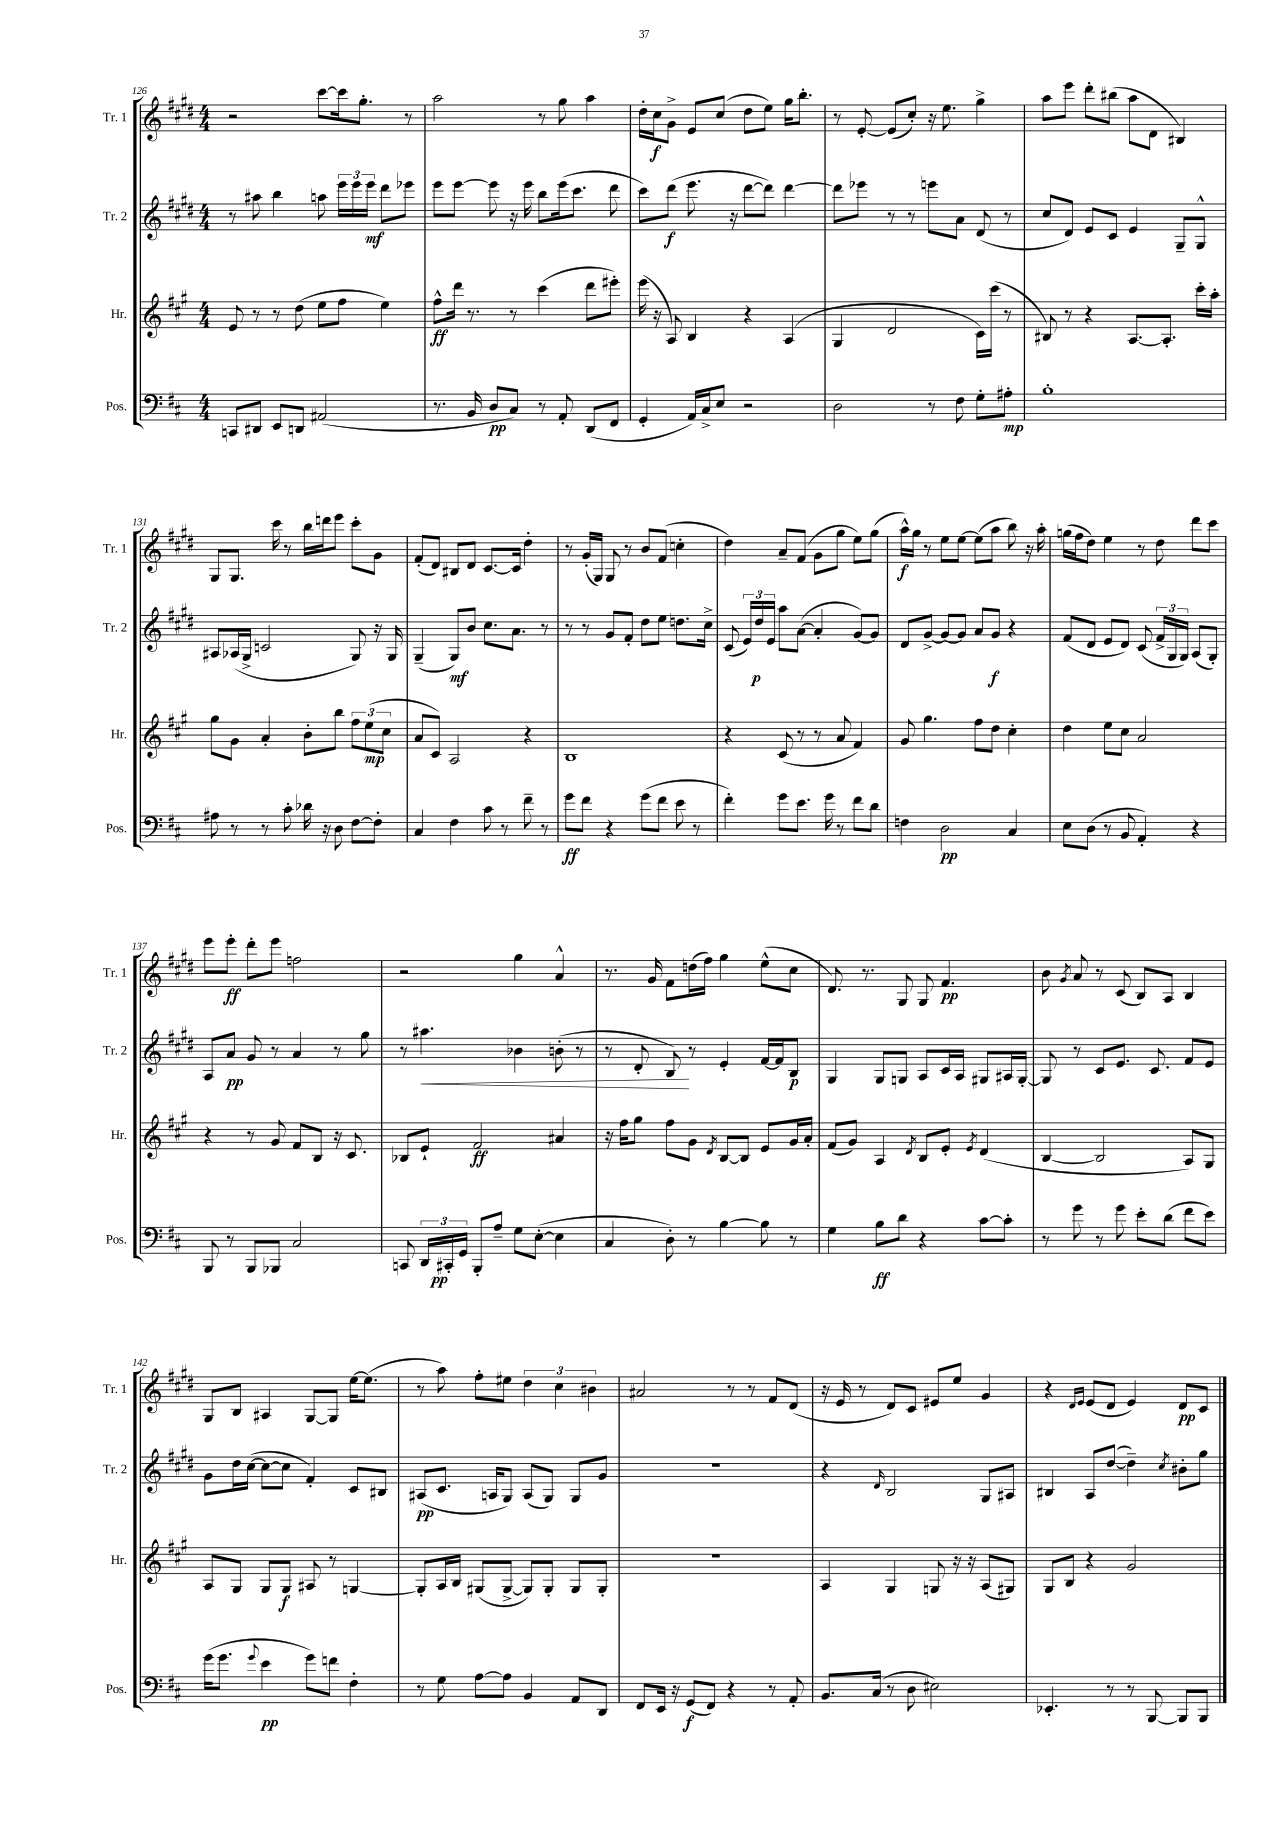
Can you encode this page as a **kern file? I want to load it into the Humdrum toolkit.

**kern	**kern	**kern	**kern
*staff4	*staff3	*staff2	*staff1
*clefF4	*clefG2	*clefG2	*clefG2
*k[f#c#]	*k[f#c#g#]	*k[f#c#g#d#]	*k[f#c#g#d#]
*M4/4	*M4/4	*M4/4	*M4/4
8CC/L	8e/	8r	2r
8DD#/J	8r	8aa#\	.
8EE/L	8r	4bb\	.
8DD/J	(8dd\	.	.
(2AA#/	8ee\L	8aa\	[8ccc#\L
.	8ff#\J	24eee\LL	16ccc#\]k
.	.	24eee\	.
.	.	.	8.gg#'\J
.	.	24eee\JJ	.
.	4ee\)	8ddd#\L	.
.	.	8eee-\J	8r
=	=	=	=
8.r	8ff#^^\L	8eee\L	2aa\
.	16ddd\Jk	[8eee\J	.
16BB/	8.r	.	.
8D/L	.	8eee\]	.
8C#/J)	8r	16r	.
.	.	16eee\	.
8r	(4ccc#\	8bb\L	8r
8AA'/	.	(16eee\k	8gg#\
.	.	8.ccc#\J	.
(8DD/L	8ddd\L	.	4aa\
8FF#/J	8eee#'\J)	8ddd#\	.
=	=	=	=
4GG'/	(16eee\	8ccc#\L)	16dd#'\LL
.	16r	.	16cc#\J
.	8A/)	(8ddd#\J	8g#^\J
16AA/LL)	4B/	8.eee\	8e/L
16C#^/J	.	.	.
8E/J	.	.	(8cc#/J
.	.	16r	.
2r	4r	[8ddd#\L	8dd#\L
.	.	8ddd#\]J)	8ee\J)
.	(4A/	[4ddd#\	16gg#\LK
.	.	.	8.bb'\J
=	=	=	=
2D\	4G#/	8ddd#\]L	8r
.	.	8eee-\J	[8e'/
.	2d/	8r	(8e/]L
.	.	8r	8cc#'/J)
8r	.	8eee\L	16r
.	.	.	8.ee\
8F#\	.	8a\J	.
8G'\L	16c#\LL)	(8d#/	4gg#^\
.	(16ccc#\JJ	.	.
8A#'\J	8r	8r	.
=	=	=	=
1B'	8B#/)	8cc#/L	8aa\L
.	8r	8d#/J)	8eee\J
.	4r	8e/L	8ddd#'\L
.	.	8c#/J	(8bb#\J
.	[8.A/L	4e/	8aa\L
.	.	.	8d#\J
.	8.A'/]J	.	.
.	.	8G#~/L	4B#/)
.	16ccc#'\LL	8G#^^/J	.
.	16aa'\JJ	.	.
=	=	=	=
8A#\	8gg#\L	8A#/L	8G#/L
8r	8g#\J	(16A-/L	8.G#/J
.	.	16G#^/JJ	.
8r	4a'/	2c/	.
.	.	.	16ccc#\
8c#'\	.	.	8r
16d-\	8b'\L	.	16bb\LL
16r	.	.	16ddd\J
8D\	8bb\J	.	8eee\J
[8F#\L	12ff#\L	8G#/)	8ccc#'\L
.	(12ee\	.	.
8F#'\]J	.	16r	8g#\J
.	12cc#\J	.	.
.	.	16G#/	.
=	=	=	=
4C#/	8a/L	(4G#~/	(8f#'/L
.	8c#/J)	.	8d#/J)
4F#\	2A/	8G#/L)	8B#/L
.	.	8b/J	8d#/J
8c#\	.	8.cc#\L	[8.c#/L
8r	.	.	.
.	.	8.a\J	16c#/]Jk
8f#~\	4r	.	4dd#'\
8r	.	8r	.
=	=	=	=
8g\L	1B	8r	8r
8f#\J	.	8r	(16g#'/LL
.	.	.	16G#/JJ)
4r	.	8g#/L	8G#/
.	.	8f#'/J	8r
(8g\L	.	8dd#\L	8b/L
8f#\J	.	8ee\J	(8f#/J
8e\	.	8.dd\L	4cc'\
8r	.	.	.
.	.	16cc#^\Jk	.
=	=	=	=
4f#'\)	4r	(8c#/	4dd#\)
.	.	24e/LL)	.
.	.	24dd#/	.
.	.	24e/JJ	.
8g\L	(8c#/	8aa\L	8a~/L
8.e\J	8r	([8a\J	(8f#/J
.	8r	4a'/]	8g#\L
16g\	.	.	.
8r	8a/	.	8gg#\J
8f#\L	4f#/)	[8g#/L)	8ee\L)
8d\J	.	8g#/]J	(8gg#\J
=	=	=	=
4F\	8g#/	8d#/L	16aa^^\LL)
.	.	.	16gg#\JJ
.	4.gg#\	[8g#^/J	8r
2D\	.	8g#/_L	8ee\L
.	.	8g#/]J	[8ee\J
.	8ff#\L	8a/L	(8ee\]L
.	8dd\J	8g#/J	8aa\J
4C#/	4cc#'\	4r	8bb\)
.	.	.	16r
.	.	.	16aa'\
=	=	=	=
8E\L	4dd\	(8f#/L	(16gg\LL
.	.	.	16ff#\J
(8D\J	.	8d#/J	8dd#\J)
8r	8ee\L	8e/L	4ee\
8BB/	8cc#\J	8d#/J)	.
4AA'/)	2a/	(8c#/	8r
.	.	24f#^/LL	8dd#\
.	.	24G#/	.
.	.	24G#/JJ)	.
4r	.	(8A/L	8ddd#\L
.	.	8G#'/J)	8ccc#\J
=	=	=	=
8BBB/	4r	8A/L	8eee\L
8r	.	8a/J	8eee'\J
8BBB/L	8r	8g#/	8ddd#'\L
8BBB-/J	8g#/	8r	8eee\J
2C#/	8f#/L	4a/	2ff\
.	8B/J	.	.
.	16r	8r	.
.	8.c#/	.	.
.	.	8gg#\	.
=	=	=	=
8CC/	8B-/L	8r	2r
24DD/LL	8e`/J	4.aa#\	.
24CC#'/	.	.	.
24GG/JJ	.	.	.
8BBB'/L	2f#/	.	.
8A~/J	.	.	.
8G\L	.	4b-\	4gg#\
([8E'\J	.	.	.
4E\]	4a#/	(8b'\	4a^^/
.	.	8r	.
=	=	=	=
4C#/	16r	8r	8.r
.	16ff#\LK	.	.
.	8gg#\J	8d#'/	.
.	.	.	16g#/
8D'\)	8ff#\L	8B/)	8f#\L
8r	8g#\J	8r	(16dd\L
.	.	.	16ff#\JJ)
.	8qd/	.	.
[4B\	[8B/L	4e'/	4gg#\
.	8B/]J	.	.
8B\]	8e/L	[16f#/LL	(8ee^^\L
.	.	16f#/]J	.
8r	16g#/L	8B/J	8cc#\J
.	16a'/JJ	.	.
=	=	=	=
4G\	(8f#/L	4G#/	8.d#/)
.	8g#/J)	.	.
.	.	.	8.r
8B\L	4A/	8G#/L	.
8d\J	.	8G/J	8G#/
.	8qd/	.	.
4r	8B/L	8A/L	8G#/
.	8e'/J	16c#/L	4.f#/
.	.	16A/JJ	.
.	8qe/	.	.
[8c#\L	(4d/	8G#/L	.
8c#'\]J	.	16A#/L	.
.	.	[16G#'/JJ	.
=	=	=	=
8r	[4B/	8G#/]	8b\
.	.	.	8qg#/
8g\	.	8r	8a/
8r	2B/]	8c#/L	8r
8g\	.	8.e/J	(8c#/
8e'\L	.	.	8B/L)
.	.	8.c#/	.
(8d\J	.	.	8A/J
8f#\L	8A/L)	8f#/L	4B/
8e\J)	8G#/J	8e/J	.
=	=	=	=
(16g\LK	8A/L	8g#\L	8G#/L
8.g\J	.	.	.
.	8G#/J	16dd#\L	8B/J
.	.	([16cc#\JJ	.
8qqg/	.	.	.
4e\	8G#/L	8cc#\_L	4A#/
.	8G#/J	8cc#\]J	.
8g\L)	8A#/	4f#'/)	[8G#/L
8f\J	8r	.	8G#/]J
4F#'\	[4G/	8c#/L	[16ee\LK
.	.	.	(8.ee\]J
.	.	8B#/J	.
=	=	=	=
8r	8G'/]L	(8A#/L	8r
8G\	16A/L	8.c#/J	8aa\)
.	16B/JJ	.	.
[8A\L	(8G#/L	.	8ff#'\L
.	.	16A/LK	.
8A\]J	[8G#^/J	8G#/J)	8ee#\J
4BB/	8G#/]L)	(8A/L	6dd#\
.	8G#'/J	8G#/J)	.
.	.	.	6cc#\
8AA/L	8G#/L	8G#/L	.
.	.	.	6b#\
8DD/J	8G#'/J	8g#/J	.
=	=	=	=
8FF#/L	1r	1r	2a#/
16EE/Jk	.	.	.
16r	.	.	.
(8GG/L	.	.	.
8FF#/J)	.	.	.
4r	.	.	8r
.	.	.	8r
8r	.	.	8f#/L
8AA'/	.	.	(8d#/J
=	=	=	=
8.BB/L	4A/	4r	16r
.	.	.	16e/
.	.	.	8r
(16C#/Jk	.	.	.
.	.	16qqd#/	.
8r	4G#/	2B/	8d#/L)
8D\	.	.	8c#/J
2E#\)	8G/	.	8e#/L
.	16r	.	8ee/J
.	16r	.	.
.	(8A/L	8G#/L	4g#/
.	8G#/J)	8A#/J	.
=	=	=	=
4.EE-'/	8G#/L	4B#/	4r
.	8B/J	.	.
.	.	.	16qqd#/LL
.	.	.	16qqe/JJ
.	4r	8A/L	(8e/L
8r	.	([8dd#/J	8d#/J
8r	2g#/	4dd#~\])	4e/)
[8BBB/	.	.	.
.	.	8qcc#/	.
8BBB/]L	.	8b#'\L	8d#/L
8BBB/J	.	8gg#\J	8c#/J
==	==	==	==
*-	*-	*-	*-
